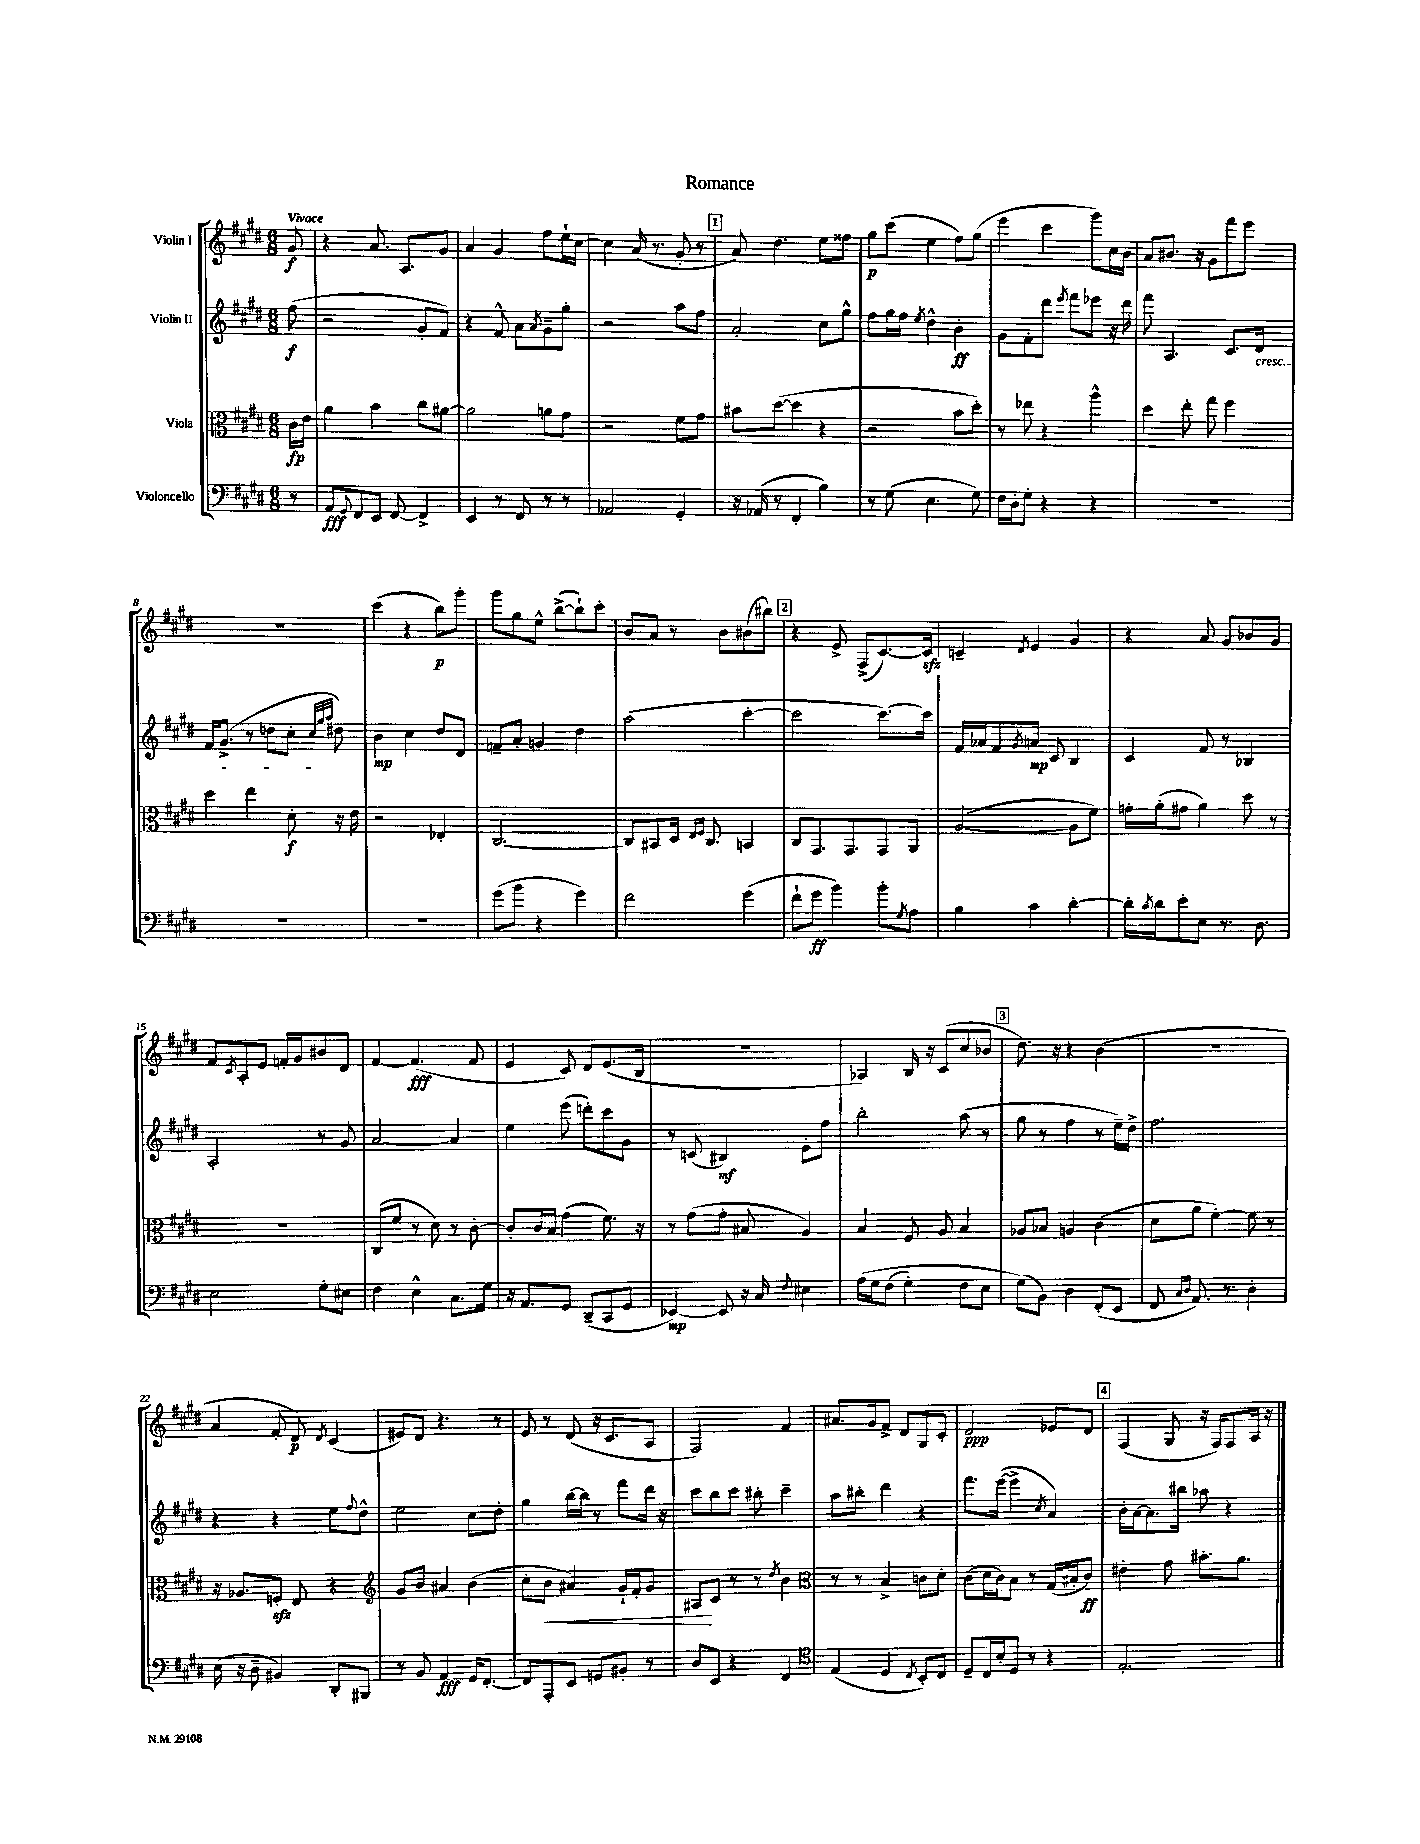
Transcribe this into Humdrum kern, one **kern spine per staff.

**kern	**kern	**kern	**kern
*staff4	*staff3	*staff2	*staff1
*clefF4	*clefC3	*clefG2	*clefG2
*k[f#c#g#d#]	*k[f#c#g#d#]	*k[f#c#g#d#]	*k[f#c#g#d#]
*M6/8	*M6/8	*M6/8	*M6/8
8r	16c#\LL	(8ff#\	8g#/
.	16e\JJ	.	.
=	=	=	=
8AA/L	4a\	2r	4r
8qqGG#/	.	.	.
8FF#/	.	.	.
8EE/J	4b\	.	8.a/
[8FF#/	.	.	.
.	.	.	8.A/L
4FF#^/]	8cc#\L	8g#'/L	.
.	[8a#\J	8f#/J)	8g#/J
=	=	=	=
4EE/	2a#\]	4r	4a/
8r	.	8f#^^/	4g#/
8FF#/	.	8a\L	.
.	.	8qa/	.
8r	8a\L	8g#~\	8ff#\L
8r	8g#\J	8gg#'\J	16ee`\L
.	.	.	[16cc#\JJ
=	=	=	=
2AA-/	2r	2r	4cc#\]
.	.	.	(16a/
.	.	.	8.r
4GG#'/	8f#\L	8aa\L	8g#'/
.	8g#\J	8ff#\J	8r
=	=	=	=
16r	8b#\L	2a'/	8a/)
(16AA-/	.	.	.
8r	([8dd#\J	.	4.dd#\
4FF#'/	4dd#\]	.	.
4B\)	4r	8cc#\L	8ee\L
.	.	8gg#^^\J	8ff##\J
=	=	=	=
8r	2r	8ff#\L	8gg#\L
(8G#\	.	16gg#\L	(8ccc#\J
.	.	16ff#\JJ	.
.	.	8qee/	.
4.E\	.	4dd#^^\	4ee\
.	8b\L	4b'\	8ff#\L)
8G#\)	8dd#'\J)	.	(8gg#\J
=	=	=	=
16F#\LL	8r	8g#\L	4eee\
16D#'\J	.	.	.
8G#'\J	8ee-\	8f#'\	.
4r	4r	8ddd#\J	4ccc#\
.	.	8qeee/	.
.	.	8fff#\L	.
4r	4aa^^\	8eee-\J	8ggg#\L)
.	.	16r	16cc#\L
.	.	16ddd#\	16b\JJ
=	=	=	=
2.r	4dd#\	8fff#\	8a/L
.	.	4.A/	8.b#/J
.	8ee'\	.	.
.	.	.	16r
.	8gg#\	.	8g#\L
.	4ff#\	8.c#/L	8fff#\
.	.	.	8eee\J
.	.	16d#/Jk	.
=	=	=	=
2.r	4dd#\	16f#/LK	2.r
.	.	(8.g#^/J	.
.	4ee\	8r	.
.	.	8dd\L	.
.	8d#'\	8cc#'\J	.
.	.	32qqcc#/LLL	.
.	.	32qqgg#/	.
.	.	32qqaa/JJJ	.
.	16r	8dd#\)	.
.	16e\	.	.
=	=	=	=
2.r	2r	4b\	(4ccc#\
.	.	4cc#\	4r
.	4E-'/	8dd#/L	8bb\L)
.	.	8d#/J	8ggg#'\J
=	=	=	=
(8g#\L	[2.C#/	8f~/L	8ggg#\L
8b\J	.	8a'/J	8gg#\
4r	.	4g/	8ee^^\J
.	.	.	([8bb^\L
4g#\)	.	4dd#\	8bb`\])
.	.	.	8ccc#'\J
=	=	=	=
2f#\	8C#/]L	(2aa\	8b/L
.	8BB#/	.	8a/J
.	16D#/Jk	.	8r
.	16qqE/LL	.	.
.	16qqF#/JJ	.	.
.	8.C#/	.	.
.	.	.	8b\L
(4g#\	4BB/	[4ccc#'\	(8b#\
.	.	.	8bb#\J)
=	=	=	=
8f#`\L	8C#/L	2ccc#\]	4r
8g#\J	8.GG#/	.	.
4b\)	.	.	8e^/
.	8.GG#/	.	.
.	.	.	(8F#^/L
8b'\L	8GG#/	[8.ccc#\L)	[8.c#/)
8qG#/	.	.	.
8A\J	8AA/J	.	.
.	.	16ccc#\]Jk	16c#/]Jk
=	=	=	=
4B\	([2A/	16f#/LL	4c~/
.	.	16a-/J	.
.	.	8f#/	.
.	.	8qg#/	8qd#/
4c#\	.	8a/J	4e/
.	.	8c#/	.
[4d#'\	8A\]L	4B/	4g#/
.	8f#\J)	.	.
=	=	=	=
16d#'\]LL	16g'\LL	4c#/	4r
8qc#/	.	.	.
16d#\J	(16a'\J	.	.
8e'\	8g#\J	.	.
8E\J	4a\)	8f#/	8a/
8.r	.	8r	8g#/L
.	8dd#\	4B-/	8b-/
8.D#\	.	.	.
.	8r	.	8g#/J
=	=	=	=
2E\	2.r	2A'/	8f#/L
.	.	.	8qc#/
.	.	.	8A'/
.	.	.	8e/J
.	.	.	16f'/LL
.	.	.	16g#/J
8G#'\L	.	8r	8b#/
8E#\J	.	8g#/	8d#/J
=	=	=	=
4F#\	(8C#/L	[2a/	[4f#/
.	8f#/J	.	.
4E^^\	8r	.	(4.f#/]
.	8d#\)	.	.
8.C#\L	8r	4a/]	.
.	[8c#'\	.	8f#/
16G#\Jk	.	.	.
=	=	=	=
16r	8c#'/]L	4ee\	4e/
8.AA/L	.	.	.
.	16c#/L	.	.
.	16B/JJ	.	.
8GG#/J	(4g#\	(8eee\	8c#/)
(8DD#~/L	.	8ddd'\L)	8d#/L
8CC#/	8.f#\)	8ccc#\	(8.e/
8GG#/J	.	8g#\J	.
.	16r	.	16B/Jk
=	=	=	=
[4EE-/)	8r	8r	2.r
.	(8g#\L	(8c/	.
8EE-/]	8g#'\J	4B#/)	.
16r	8B#/	.	.
16C#/	.	.	.
8qqF#/	.	.	.
4E#\	4A/)	8e'\L	.
.	.	8ff#\J	.
=	=	=	=
&(16A\LL	4B/	2bb'\	4A-/)
16G#\J	.	.	.
(8F#\J	.	.	.
4G#'\)	8F#/	.	16B/
.	.	.	16r
.	8A/	.	(8c#/L
8F#\L	4B/	(8aa\	8cc#/
8E\J	.	8r	8b-/J
=	=	=	=
(8G#\L&)	8A-/L	8gg#\	8.dd#\)
8BB\J)	8B-/J	8r	.
.	.	.	16r
4D#\	4A/	4ff#\	4r
(8FF#'/L	(4c#\	8r	(4b\
8EE/J	.	16ee~\LL)	.
.	.	16dd#^\JJ	.
=	=	=	=
8FF#/	8d#\L	2.ff#\	2.r
16qqC#/LL	.	.	.
16qqD#/JJ	.	.	.
8.AA/)	8a\J	.	.
.	[4f#'\)	.	.
8.r	.	.	.
4D#'\	8f#\]	.	.
.	8r	.	.
=	=	=	=
(16E\	16r	4r	4a/
16r	8.A-/L	.	.
8D#~\	.	.	.
4BB#/)	8F'/J	4r	8f#'/
.	8E/	.	8d#/)
.	.	.	8qd#/
8DD#'/L	4r	8ee\L	(4c#/
.	.	8qqff#/	.
8BBB#/J	.	8dd#^^\J	.
=	=	=	=
*	*clefG2	*	*
8r	8g#/L	2ee\	8e#/L)
8BB/	8b/J	.	8d#/J
4AA/	4a#/	.	4.r
16GG#/LK	(4b\	8cc#\L	.
[8.FF#'/J	.	.	.
.	.	8dd#'\J	8r
=	=	=	=
8FF#/]L	8cc#'\L	4gg#\	8e/
8AAA'/	8b\J	.	8r
8EE/J	4a#/)	[16bb\LL	(8d#/
.	.	16bb\]JJ	.
8GG/L	.	8r	16r
.	.	.	8.c#/L
8BB#'/J	16g#`/LL	8fff#\L	.
.	16f#'/J	.	.
8r	8g#/J	16ddd#\Jk	8A/J
.	.	16r	.
=	=	=	=
8D#/L	8A#/L	8ccc#\L	2F#/)
8EE/J	8c#/J	8bb\	.
4r	8r	8ccc#\J	.
.	8r	8bb#'\	.
.	8qdd#/	.	.
4FF#/	4b\	4ccc#~\	4f#/
=	=	=	=
*clefC4	*clefC3	*	*
(4E/	8r	8aa\L	8.a#/L
.	8r	8bb#'\J	.
.	.	.	16g#/k
4D#/	4B^/	4ddd#\	8f#^/J
.	.	.	8d#/L
8qC#/	.	.	.
8BB'/L)	8c\L	4r	8G#/
8C#/J	8d#'\J	.	8c#'/J
=	=	=	=
8D#~/L	(8c#\L	8.fff#\L	2d#/
16C#/L	16d#\L	.	.
16B'/J	16c#\J)	([16eee\Jk	.
8D#/J	8B\J	4eee^\]	.
8r	8r	.	.
.	.	8qcc#/	.
4r	(16G#/LL	4a/)	8e-/L
.	16B#'/J	.	.
.	8c#/J)	.	8d#/J
=	=	=	=
2.E'/	4e#'\	16b'\LL	(4F#/
.	.	[16a\J	.
.	.	8.a\]	.
.	8g#\	.	8G#/
.	.	16bb#\Jk	.
.	8.b#'\L	8aa-\	16r
.	.	.	16F#/LK)
.	.	4r	8F#/
.	8.a\J	.	.
.	.	.	16A/Jk
.	.	.	16r
==	==	==	==
*-	*-	*-	*-
